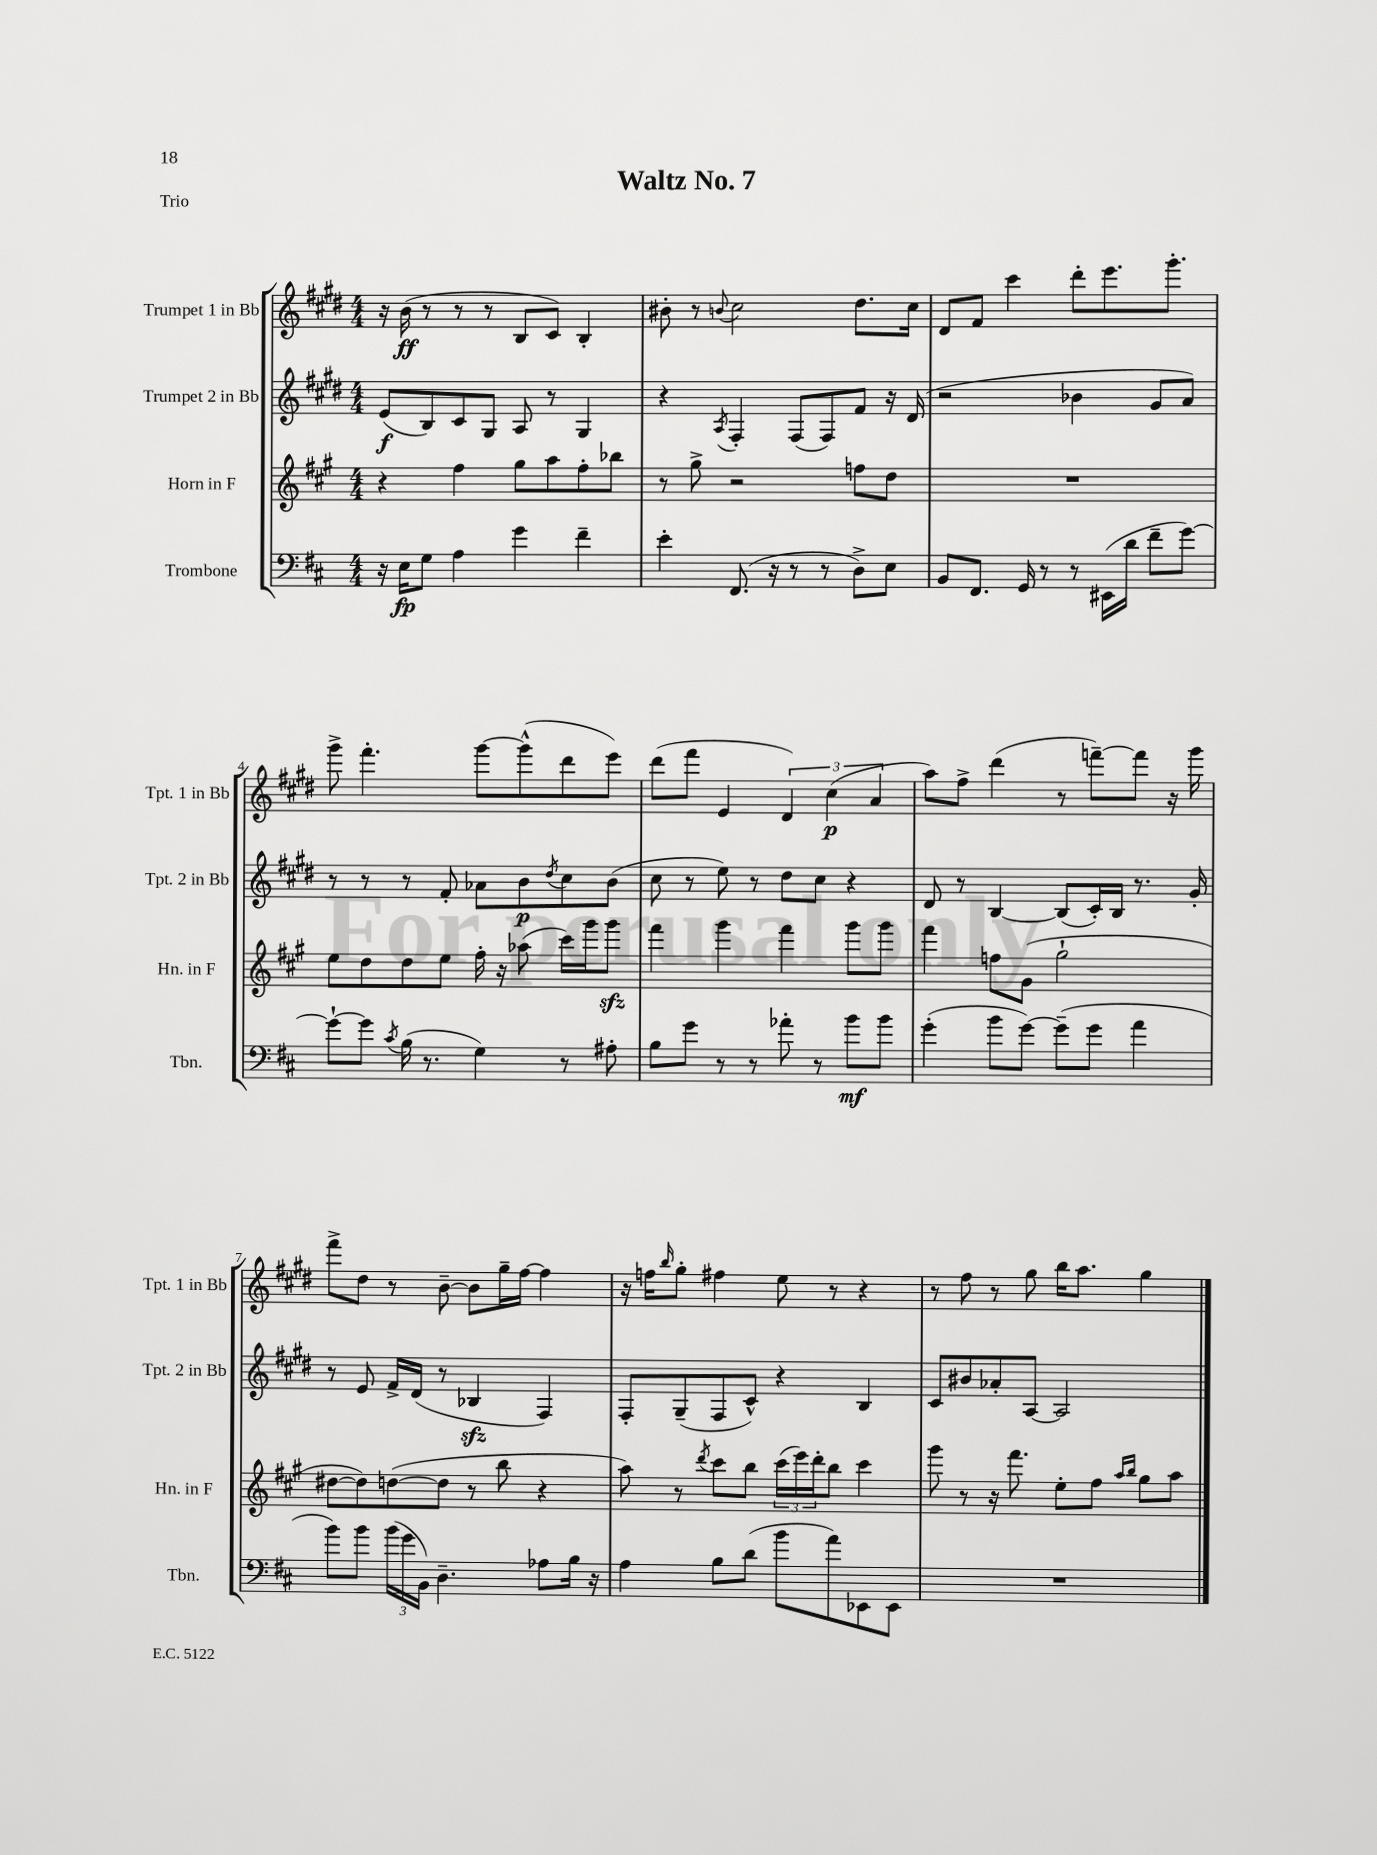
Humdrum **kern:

**kern	**kern	**kern	**kern
*staff4	*staff3	*staff2	*staff1
*clefF4	*clefG2	*clefG2	*clefG2
*k[f#c#]	*k[f#c#g#]	*k[f#c#g#d#]	*k[f#c#g#d#]
*M4/4	*M4/4	*M4/4	*M4/4
16r	4r	(8e	16r
16E	.	.	(16b
8G	.	8B)	8r
4A	4ff#	8c#	8r
.	.	8G#	8r
4g	8gg#	8A	8B
.	8aa	8r	8c#)
4f#~	8ff#'	4G#	4B'
.	8bb-	.	.
=	=	=	=
4e'	8r	4r	8b#'
.	8gg#^	.	8r
.	.	8qA	8qqb
(8.FF#	2r	4F#'	2cc#
16r	.	.	.
8r	.	(8F#	.
8r	.	8F#)	.
8D^)	8ff	8f#	8.dd#
8E	8dd	16r	.
.	.	(16d#	16cc#
=	=	=	=
8BB	1r	2r	8d#
8.FF#	.	.	8f#
.	.	.	4ccc#
16GG	.	.	.
8r	.	.	.
8r	.	4b-	8ddd#'
(16EE#	.	.	8.eee
16d	.	.	.
8f#~	.	8g#	.
.	.	.	8.ggg#'
[8g)	.	8a)	.
=	=	=	=
8g`_	8ee	8r	8ggg#^
8g]	8dd	8r	4.fff#'
8qc#	.	.	.
(16B	8dd	8r	.
8.r	.	.	.
.	8ee	8f#'	.
4G)	16ff#'	8a-	[8ggg#
.	16r	.	.
.	(8aa-	8b	(8ggg#^^]
.	.	8qdd#	.
8r	16ccc#)	8cc#	8ddd#
.	16ggg#	.	.
8A#'	8ggg#	(8b	8eee)
=	=	=	=
8B	4fff#	8cc#	(8ddd#
8g	.	8r	8fff#
8r	4ggg#	8ee)	4e
8r	.	8r	.
8a-'	4fff#	8dd#	6d#)
8r	.	8cc#	.
.	.	.	(6cc#
8b	8ggg#	4r	.
.	.	.	6a
8b	8ggg#	.	.
=	=	=	=
(4g'	4fff#	8d#	8aa)
.	.	8r	8ff#^
8b	8ff	[4B	(4ddd#
[8g)	(8g#	.	.
(8g~]	2gg#`	(8B]	8r
8g	.	16c#')	[8fff~)
.	.	16B	.
4a	.	8.r	8fff]
.	.	.	16r
.	.	16g#'	16ggg#
=	=	=	=
8b)	[8dd#	8r	8fff#^
8b	8dd#])	8e	8dd#
(24b	([8dd	16f#^	8r
24g	.	.	.
.	.	(16d#	.
24BB)	.	.	.
4.D~	8dd]	8r	[8b~
.	8r	4B-	8b]
.	8bb	.	16gg#~
.	.	.	[16ff#
8A-	4r	4F#)	4ff#]
16B	.	.	.
16r	.	.	.
=	=	=	=
4A	8aa)	8F#'	16r
.	.	.	16ff
.	.	.	16qqbb
.	8r	(8G#~	8gg#'
.	8qddd	.	.
8B	8ccc#	8F#	4ff#
(8d	8bb	8c#^^)	.
8b	(24ccc#	4r	8ee
.	24eee)	.	.
.	24ddd'	.	.
8a)	8bb	.	8r
8EE-	4ccc#	4B	4r
8EE-	.	.	.
=	=	=	=
1r	8ggg#	8c#	8r
.	8r	8b#	8ff#
.	16r	8a-'	8r
.	8.fff#	.	.
.	.	[8A	8gg#
.	8ee'	2A]	16bb
.	.	.	8.aa
.	8ff#	.	.
.	16qqaa	.	.
.	16qqbb	.	.
.	8gg#	.	4gg#
.	8aa	.	.
==	==	==	==
*-	*-	*-	*-
